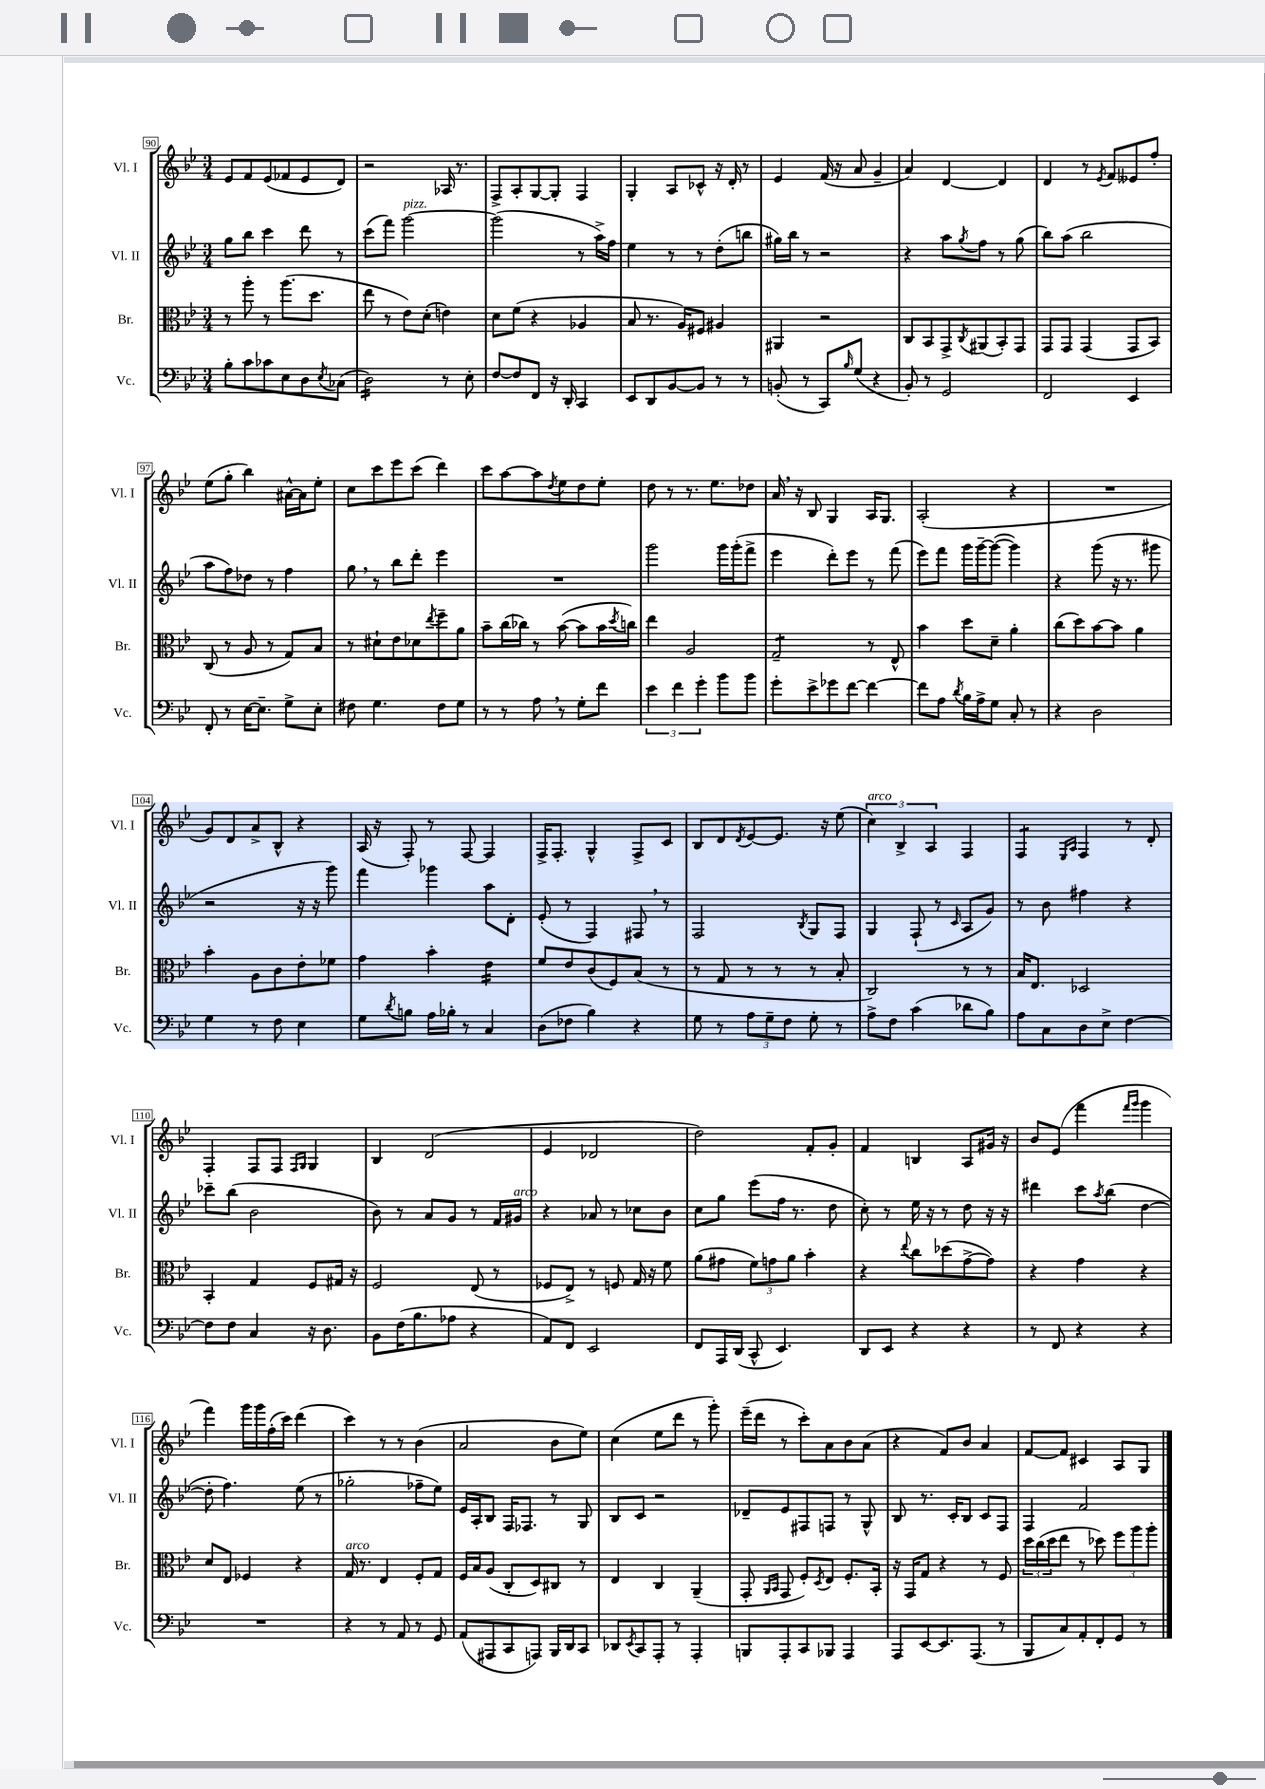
<<
\new StaffGroup <<
\new Staff = "s0" \with { instrumentName = "Vl. I" shortInstrumentName = "Vl. I" } {
    \clef treble \key bes \major \numericTimeSignature \time 3/4
    ees'8 f'8 ees'8( fes'8 ees'8 d'8) |
    r2 aes16 r8. |
    f8-> a8-. g8~ g8-. f4 |
    g4-. a8 ces'8-^ r16 d'16-. r8 |
    ees'4 f'16( r16 a'8 g'4-- |
    a'4) d'4~ d'4 |
    d'4 r8 \acciaccatura { ees'8 } f'8 eeses'8 f''8-. |
    ees''8( g''8-. bes''4) ais'16~-^ ais'16 ees''8-. |
    c''8 c'''8 ees'''8 c'''8( d'''4) |
    c'''8 a''8~ a''8 \acciaccatura { d''8 } ees''8 d''8 ees''8-. |
    d''8 r8 r8. ees''8. des''8 |
    a'16 \breathe r16 bes8 g4 a16 g8. |
    a2-.( r4 |
    R2. |
    g'8) d'8 a'8-> bes8-^ r4 |
    a16( r16 f8-.) r8 f8~ f4 |
    f16-> f8.-. g4-^ f8-> c'8 |
    bes8 d'8 \acciaccatura { d'8 } ees'8~ ees'8. r16 ees''8( |
    \tuplet 3/2 { c''4^\markup { \italic "arco" }) bes4-> a4 } f4 |
    f4:8 \grace { ees16 a16 } f4 r8 d'8-. |
    f4-. f8 f8 \grace { f16 g16 } g4 |
    bes4 d'2( |
    ees'4 des'2 |
    d''2) f'8-. g'8-. |
    f'4 b4 a8 gis'16 r16 |
    bes'8 ees'8( f'''4 \grace { f'''16 g'''16 } g'''4 |
    f'''4) g'''16 g'''16 f''16-.( c'''16) d'''4( |
    c'''4) r8 r8 bes'4( |
    a'2 bes'8 ees''8) |
    c''4( ees''8 d'''8 r8 g'''8-.) |
    ees'''16--( d'''16 r8 c'''8-.) a'8 bes'8 a'8( |
    r4 f'8) bes'8 a'4 |
    f'8~ f'8 cis'4 a8 g8 \bar "|." |
}
\new Staff = "s1" \with { instrumentName = "Vl. II" shortInstrumentName = "Vl. II" } {
    \clef treble \key bes \major \numericTimeSignature \time 3/4
    g''8 bes''8 c'''4 d'''8 r8 |
    c'''8( f'''8) g'''2~^\markup { \italic "pizz." } |
    g'''2( r8 a''16->) f''16 |
    ees''4 r8 r8 d''8-.( b''8 |
    gis''16) bes''16 r8 r2 |
    r4 a''8 \acciaccatura { g''8 } f''8 r8 g''8( |
    bes''8) a''8( bes''2 |
    a''8 f''8) des''8 r8 f''4 |
    g''8 \breathe r8 bes''8 d'''8-. ees'''4 |
    R2. |
    g'''2 g'''16 g'''16-.( f'''8-> |
    ees'''4 d'''8-.) ees'''8 r8 f'''8( |
    ees'''8) f'''8 g'''16 g'''16~-- g'''8~( g'''4) |
    r4 g'''8( r16 r8. gis'''8 |
    r2 r16 r16 g'''8) |
    f'''4 ges'''4 a''8 d'8-. |
    ees'8-.( r8 f4) fis8 \breathe r8 |
    f2 \acciaccatura { bes8 } g8 f8 |
    g4 f8-!( r8 \grace { c'16 } a8 g'8) |
    r8 bes'8 fis''4 r4 |
    ces'''8-- bes''8( bes'2 |
    bes'8) r8 a'8 g'8 r8 f'16 gis'16^\markup { \italic "arco" } |
    r4 aes'8 r8 ces''8 bes'8 |
    c''8 g''8 ees'''8( f''16 r8. d''8 |
    c''8-.) r8 ees''16 r16 r8 d''8 r16 r16 |
    dis'''4 c'''8 \acciaccatura { a''8 } bes''8( d''4~ |
    d''8-. f''4.) ees''8( r8 |
    ges''2-. fes''8-- ees''8) |
    ees'16 a16-. bes8 f16 fes8. r8 g8 |
    bes8 c'8 r2 |
    des'8-- ees'8 fis8 f8 r8 g8-^ |
    bes8 r8. c'16-. bes8 c'8 f8 |
    f4 f'2 \bar "|." |
}
\new Staff = "s2" \with { instrumentName = "Br." shortInstrumentName = "Br." } {
    \clef alto \key bes \major \numericTimeSignature \time 3/4
    r8 a''8-. r8 a''8.( d''8. |
    ees''8 r8 ees'8) d'8-.( e'4) |
    d'8 f'8( r4 aes4 |
    bes8 r8. a16) fis8 ais4 |
    ais,4 r2 |
    c8 bes,8 g,8-> \acciaccatura { c8 } ais,8( bes,8-.) g,8 |
    g,8 g,8 g,4( g,8 bes,8) |
    c8( r8 a8 r8 g8) bes8 |
    r8 dis'8-! ees'8 des'8 \acciaccatura { ees''8 } f''8-- a'8 |
    bes'8-- c''16( ces''16) r8 bes'8~( bes'8 bes'16 \acciaccatura { d''8 } c''16) |
    ees''4 a2 |
    g2:8-- r8 ees8-^ |
    bes'4 d''8 d'8-- a'4-. |
    c''8( d''8) bes'8~ bes'8 a'4 |
    bes'4-. a8 c'8 ees'8-. fes'8 |
    g'4 bes'4-. ees'4:16 |
    f'8 ees'8 c'8( f8) bes8( r8 |
    r8 g8 r8 r8 r8 bes8-. |
    c2) r8 r8 |
    bes16 ees8. des2 |
    bes,4-. g4 f8 gis16 r16 |
    f2 ees8( r8 |
    fes8 ees8->) r8 f8 g16 r16 f'8 |
    a'8( gis'8 \tuplet 3/2 { f'8) g'8 a'8 } bes'4-. |
    r4 \appoggiatura { ees''8 } c''8 des''8( g'8~-> g'8) |
    r4 g'4 r4 |
    d'8 ees8 fes4 r4 |
    g16^\markup { \italic "arco" } r8. ees4 f8-. g8 |
    f16 bes16 a8( c8-. d8) cis8 r8 |
    ees4 c4 a,4--( |
    g,8-. \grace { a,16 bes,16 } g,8 f8-.) \acciaccatura { d8 } ees8 f8.-. bes,16-. |
    r16 g,16 g8 r4 r8 f8 |
    \tuplet 3/2 { d''16 c''16( d''16 } ees''8 r8 des''8) \tuplet 3/2 { f''8 a''8 a''8-. } \bar "|." |
}
\new Staff = "s3" \with { instrumentName = "Vc." shortInstrumentName = "Vc." } {
    \clef bass \key bes \major \numericTimeSignature \time 3/4
    bes8-. c'8 ces'8 ees8 d8 \acciaccatura { ees8 } ces8( |
    d2:16) r8 ees8-. |
    f8~ f8 f,8 r16 d,16-. c,4 |
    ees,8 d,8 bes,8~ bes,8 r8 r8 |
    b,8-.( r8 c,8) \grace { bes16 } g8( r4 |
    bes,8-.) r8 g,2 |
    f,2 ees,4 |
    f,8-. r8 ees16~ ees8.-- g8-> ees8-. |
    fis8 g4. fis8 g8 |
    r8 r8 a8 \breathe r8 g8-. f'8 |
    \tuplet 3/2 { ees'4 f'4 g'4-. } bes'8 bes'8 |
    g'8-. ees'8-> ges'8 f'8~ f'4~ |
    f'8 a8 \acciaccatura { d'8 } bes16 a16-> g8 c8-. r8 |
    r4 d2 |
    g4 r8 f8 ees4 |
    g8 \acciaccatura { d'8 } b8 a16 bes16-. r8 c4 |
    d8( fes8 bes4) r4 |
    g8 r8 \tuplet 3/2 { a8 g8-- f8 } g8-. r8 |
    a8-> f8 c'4( des'8 bes8) |
    a8 c8 d8 ees8-> f4~ |
    f8 f8 c4 r16 d8. |
    bes,8 f16( bes8. aes8 r4 |
    a,8) f,8 ees,2 |
    f,8 a,,16 d,16( c,8-^ ees,4.) |
    d,8 ees,8 r4 r4 |
    r8 f,8 r4 r4 |
    R2. |
    r4 r8 a,8 r8 g,8 |
    a,8( ais,,8 c,8 a,,8) bes,,16 d,16 c,8 |
    des,8 \acciaccatura { ees,8 } c,8 a,,8-. r8 a,,4-. |
    b,,8 a,,8-. c,8 bes,,8 a,,4 |
    a,,8 ees,8~ ees,8. a,,8.( r8 |
    bes,,8 c8) a,8-. f,8-. g,8 r8 \bar "|." |
}
>>
>>
\layout { \context { \Score currentBarNumber = #90 \override BarNumber.stencil = #(make-stencil-boxer 0.1 0.3 ly:text-interface::print) } }
